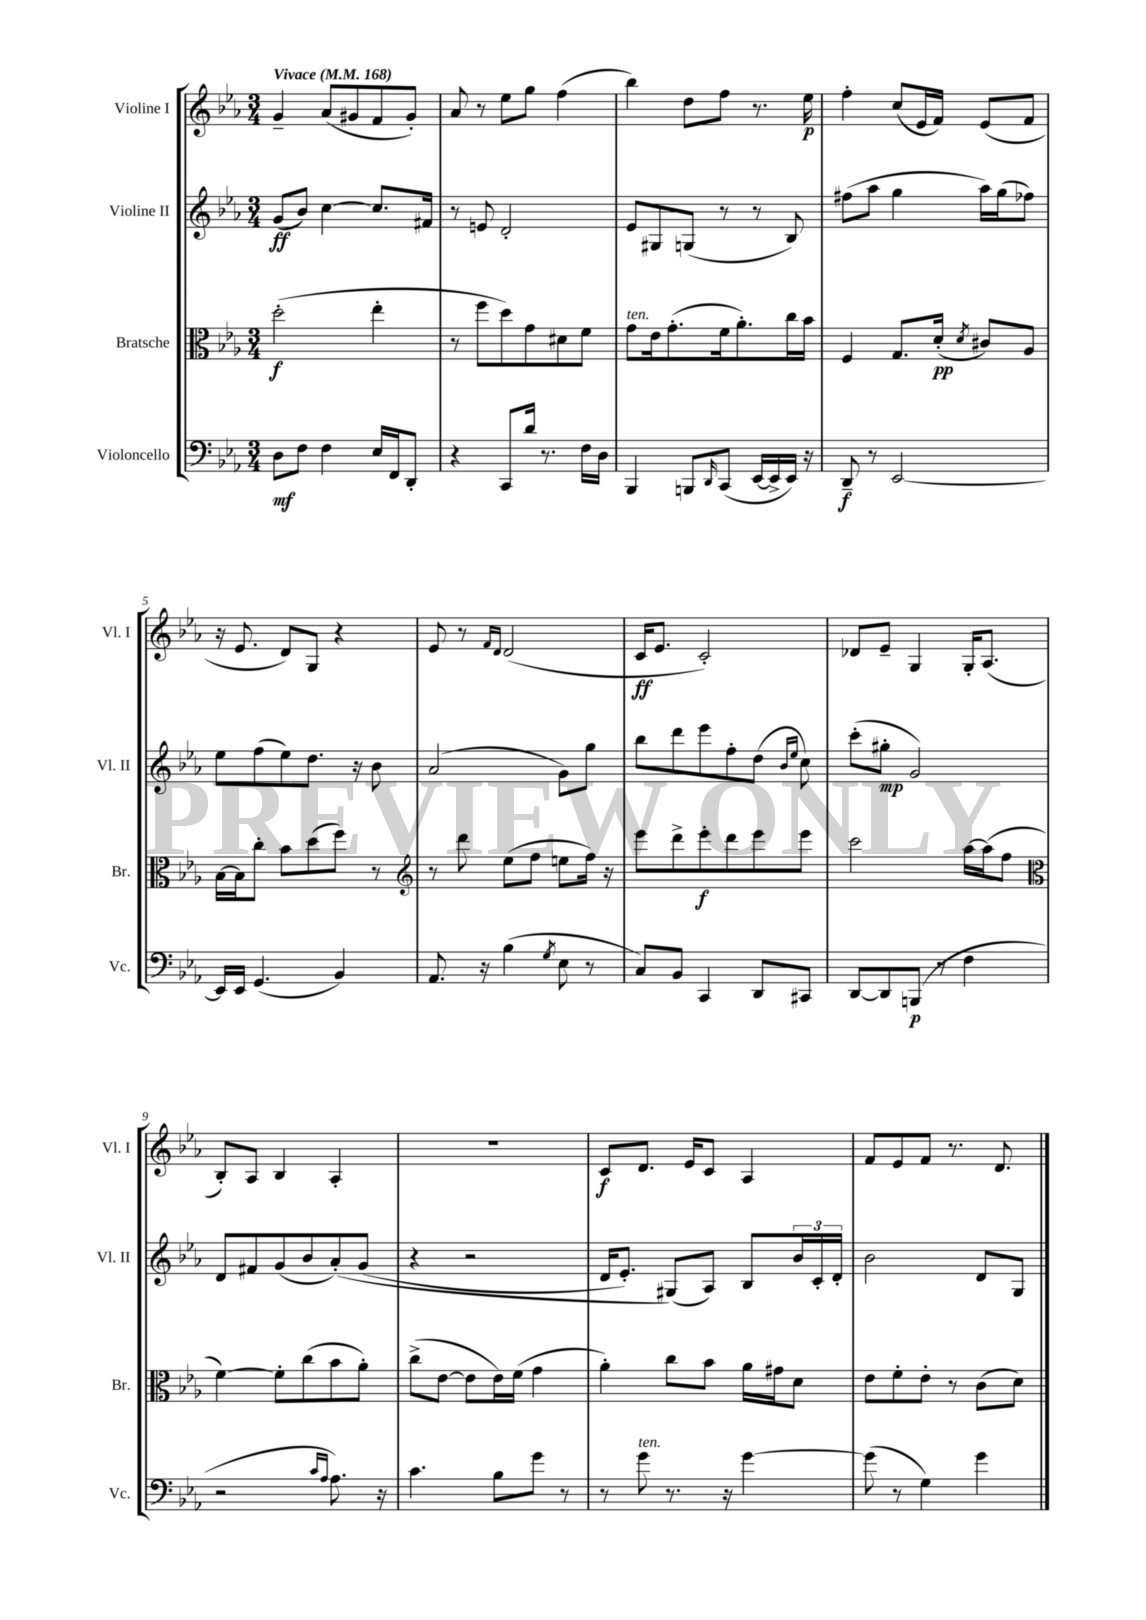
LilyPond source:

<<
\new StaffGroup <<
\new Staff = "s0" \with { instrumentName = "Violine I" shortInstrumentName = "Vl. I" } {
    \clef treble \key ees \major \numericTimeSignature \time 3/4 \tempo "Vivace" 4 = 168
    g'4-- aes'8( gis'8 f'8 gis'8-.) |
    aes'8 r8 ees''8 g''8 f''4( |
    bes''4) d''8 f''8 r8. ees''16\p |
    f''4-. c''8( ees'16 f'16) ees'8( f'8 |
    r16 ees'8. d'8) g8 r4 |
    ees'8 r8 \grace { f'16 d'16 } d'2( |
    c'16\ff ees'8. c'2-.) |
    des'8 ees'8-- g4 g16-. aes8.( |
    bes8-.) aes8 bes4 aes4-. |
    R2. |
    c'8\f d'8. ees'16 c'8 aes4 |
    f'8 ees'8 f'8 r8. d'8. \bar "|." |
}
\new Staff = "s1" \with { instrumentName = "Violine II" shortInstrumentName = "Vl. II" } {
    \clef treble \key ees \major \numericTimeSignature \time 3/4
    g'8\ff( bes'8) c''4~ c''8. fis'16 |
    r8 e'8 d'2-. |
    ees'8 gis8 g8( r8 r8 bes8) |
    fis''8( aes''8 g''4 aes''16) g''16( fes''8) |
    ees''8 f''8( ees''8) d''8. r16 bes'8 |
    aes'2( g'8) g''8 |
    bes''8 d'''8 ees'''8 f''8-. d''8( \grace { bes'16 ees''16 } c''8) |
    c'''8-.( gis''8-.\mp g'2) |
    d'8 fis'8 g'8( bes'8 aes'8-.)\( g'8( |
    r4 r2 |
    d'16 ees'8.-.) gis8(\) aes8) bes8 \tuplet 3/2 { bes'16 c'16-. d'16-. } |
    bes'2 d'8 g8 \bar "|." |
}
\new Staff = "s2" \with { instrumentName = "Bratsche" shortInstrumentName = "Br." } {
    \clef alto \key ees \major \numericTimeSignature \time 3/4
    d''2-.\f( ees''4-. |
    r8 f''8 d''8) g'8 dis'8 f'8 |
    g'8^\markup { \italic "ten." } ees'16 g'8.-.( f'16 aes'8.-.) c''16 bes'16 |
    f4 g8. d'16-.\pp( \acciaccatura { d'8 } cis'8) aes8 |
    bes16~ bes16 c''8-. bes'8 d''8( f''8) r8 |
    \clef treble r8 d'''8 ees''8( f''8 e''8 f''16) r16 |
    ees'''8 d'''8-> ees'''8-.\f d'''8 ees'''8 ees'''8 |
    c'''2 aes''16~ aes''16( f''8 |
    \clef alto f'4~) f'8-. c''8( bes'8 aes'8-.) |
    c''8->( ees'8~ ees'8 ees'16) f'16( g'4 |
    aes'4-.) c''8 bes'8 aes'16 gis'16 d'8 |
    ees'8 f'8-. ees'8-. r8 c'8( d'8) \bar "|." |
}
\new Staff = "s3" \with { instrumentName = "Violoncello" shortInstrumentName = "Vc." } {
    \clef bass \key ees \major \numericTimeSignature \time 3/4
    d8\mf f8 f4 ees16 f,16 d,8-. |
    r4 c,8 d'16 r8. f16 d16 |
    bes,,4 b,,8 \grace { d,16 } c,8( ees,16~ ees,16-> ees,16) r16 |
    d,8--\f r8 ees,2~ |
    ees,16 ees,16 g,4.( bes,4) |
    aes,8. r16 bes4( \acciaccatura { g8 } ees8 r8 |
    c8) bes,8 c,4 d,8 cis,8 |
    d,8~ d,8 b,,8\p( r8 f4 |
    r2 \grace { c'16 aes16 } aes8.) r16 |
    c'4. bes8 g'8 r8 |
    r8 g'8^\markup { \italic "ten." } r8. r16 g'4~ |
    g'8( r8 g4) g'4 \bar "|." |
}
>>
>>
